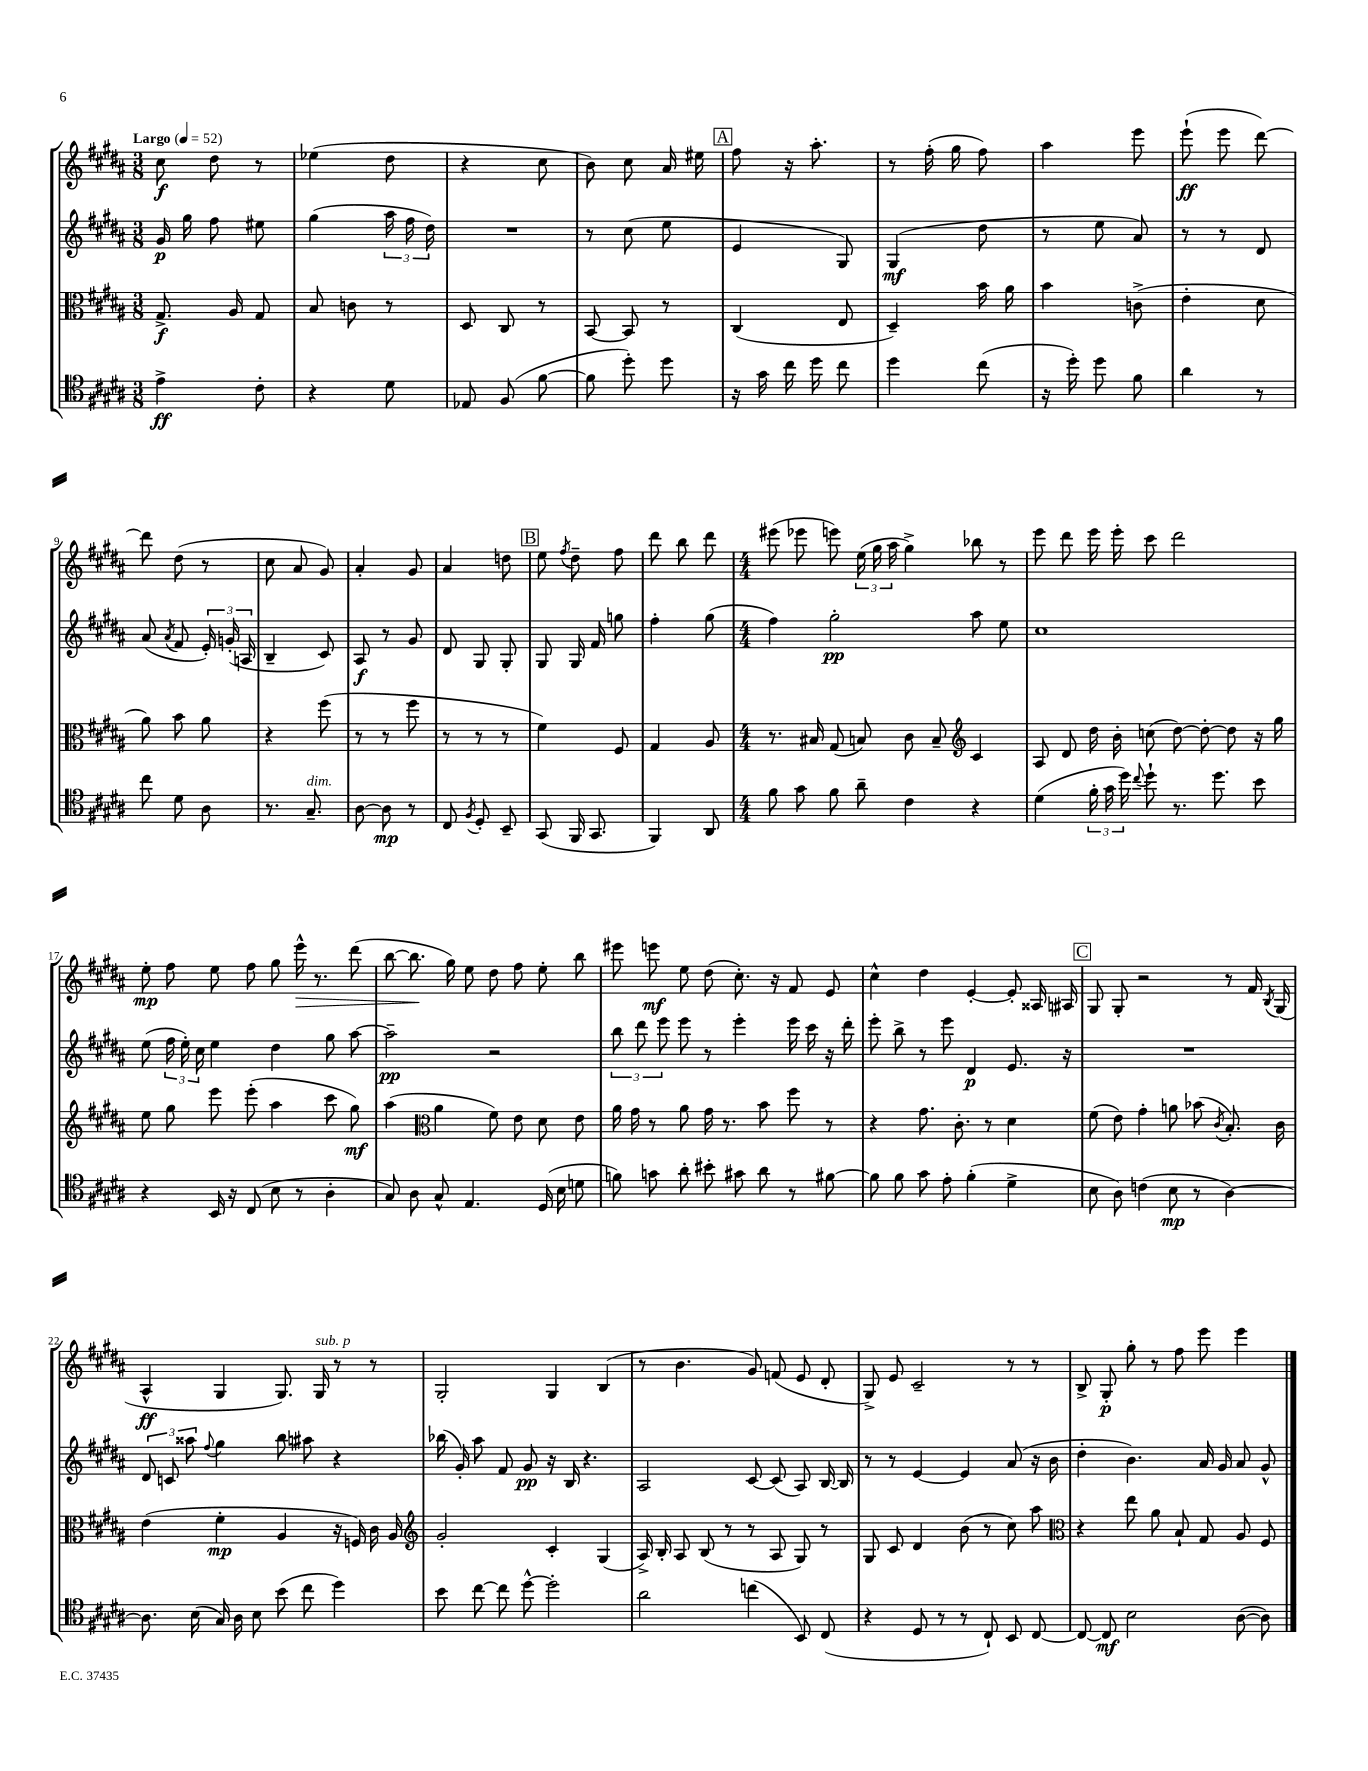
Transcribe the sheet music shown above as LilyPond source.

<<
\new StaffGroup <<
\new Staff = "s0" {
    \clef treble \key b \major \numericTimeSignature \time 3/8 \tempo "Largo" 4 = 52
    \autoBeamOff cis''8\f dis''8 r8 |
    ees''4( dis''8 |
    r4 cis''8 |
    b'8) cis''8 ais'16 eis''16 |
    \mark \markup { \box "A" } fis''8 r16 ais''8.-. |
    r8 fis''16-.( gis''16 fis''8) |
    ais''4 e'''8 |
    e'''8-!\ff( e'''8 dis'''8~) |
    dis'''8 dis''8( r8 |
    cis''8 ais'8 gis'8) |
    ais'4-. gis'8 |
    ais'4 d''8 |
    \mark \markup { \box "B" } e''8 \acciaccatura { fis''8 } dis''8-- fis''8 |
    dis'''8 b''8 dis'''8 |
    \numericTimeSignature \time 4/4 eis'''8( ees'''8 e'''8) \tuplet 3/2 { e''16( gis''16 ais''16 } gis''4->) bes''8 r8 |
    e'''8 dis'''8 e'''16 e'''16-. cis'''8 dis'''2 |
    e''8-.\mp fis''8 e''8 fis''8 gis''8 e'''16-^\> r8. dis'''8( |
    b''8~ b''8.\! gis''16) e''8 dis''8 fis''8 e''8-. b''8 |
    eis'''8 e'''8\mf e''8 dis''8( cis''8.-.) r16 fis'8 e'8 |
    cis''4-^ dis''4 e'4~-. e'8-. aisis16 ais16 |
    \mark \markup { \box "C" } gis8 gis8-. r2 r8 fis'16 \acciaccatura { b8 } gis16( |
    ais4-^\ff gis4 gis8.) gis16^\markup { \italic "sub. p" } r8 r8 |
    gis2-. gis4 b4( |
    r8 b'4. gis'8) f'8( e'8 dis'8-. |
    gis8->) e'8 cis'2-- r8 r8 |
    b8-> gis8-.\p gis''8-. r8 fis''8 e'''8 e'''4 \bar "|." |
}
\new Staff = "s1" {
    \clef treble \key b \major \numericTimeSignature \time 3/8
    \autoBeamOff gis'16\p gis''16 fis''8 eis''8 |
    gis''4( \tuplet 3/2 { ais''16 fis''16 dis''16) } |
    R4. |
    r8 cis''8( e''8 |
    \mark \markup { \box "A" } e'4 gis8) |
    gis4\mf( dis''8 |
    r8 e''8 ais'8) |
    r8 r8 dis'8 |
    ais'8( \acciaccatura { ais'8 } fis'8 \tuplet 3/2 { e'16-.) g'16-.( a16 } |
    b4-- cis'8) |
    ais8\f r8 gis'8 |
    dis'8 gis8 gis8-. |
    \mark \markup { \box "B" } gis8 gis16 fis'16 g''8 |
    fis''4-. gis''8( |
    \numericTimeSignature \time 4/4 fis''4) gis''2-.\pp ais''8 e''8 |
    cis''1 |
    e''8( \tuplet 3/2 { fis''16 e''16-.) cis''16 } e''4 dis''4 gis''8 ais''8~ |
    ais''2--\pp r2 |
    \tuplet 3/2 { b''8 dis'''8 e'''8 } e'''8 r8 e'''4-. e'''16 cis'''16 r16 dis'''16-. |
    e'''8-. b''8-> r8 e'''8 dis'4\p e'8. r16 |
    \mark \markup { \box "C" } R1 |
    \tuplet 3/2 { dis'8 c'8 aisis''8 } \appoggiatura { fis''8 } gis''4 b''8 ais''8 r4 |
    bes''16( gis'16-.) ais''8 fis'8 gis'8\pp r16 b16 r4. |
    ais2 cis'8~ cis'8( ais8) b16~ b16 |
    r8 r8 e'4~ e'4 ais'8( r16 b'16 |
    dis''4-. b'4.) ais'16 gis'16 ais'8 gis'8-^ \bar "|." |
}
\new Staff = "s2" {
    \clef alto \key b \major \numericTimeSignature \time 3/8
    \autoBeamOff gis8.->\f ais16 gis8 |
    b8 c'8 r8 |
    dis8 cis8 r8 |
    b,8~ b,8 r8 |
    \mark \markup { \box "A" } cis4( e8 |
    dis4--) b'16 ais'16 |
    b'4 c'8->( |
    e'4-. dis'8 |
    ais'8) b'8 ais'8 |
    r4 fis''8( |
    r8 r8 fis''8 |
    r8 r8 r8 |
    \mark \markup { \box "B" } fis'4) fis8 |
    gis4 ais8 |
    \numericTimeSignature \time 4/4 r8. bis16 gis8( b8) cis'8 b8-- \clef treble cis'4 |
    ais8 dis'8 dis''16 b'16-. c''8( dis''8~) dis''8~-. dis''8 r16 gis''16 |
    e''8 gis''8 e'''8 e'''8-.( ais''4 cis'''8 gis''8\mf) |
    ais''4( \clef alto ais'4 fis'8) e'8 dis'8 e'8 |
    ais'16 gis'16 r8 ais'8 gis'16 r8. b'8 fis''8 r8 |
    r4 gis'8. cis'8.-. r8 dis'4 |
    \mark \markup { \box "C" } fis'8( e'8) gis'4-. a'8 bes'8( \acciaccatura { cis'8 } b8.-.) cis'16 |
    e'4( fis'4-.\mp ais4 r16 f16) cis'16 ais16 |
    \clef treble gis'2-. cis'4-. gis4( |
    ais16->) b16-. ais8 b8( r8 r8 ais8 gis8) r8 |
    gis8 cis'8 dis'4 b'8( r8 cis''8) ais''8 |
    \clef alto r4 e''8 ais'8 b8-! gis8 ais8 fis8 \bar "|." |
}
\new Staff = "s3" {
    \clef tenor \key b \major \numericTimeSignature \time 3/8
    \autoBeamOff e'4->\ff cis'8-. |
    r4 dis'8 |
    ees8 fis8( fis'8~ |
    fis'8 dis''8-.) dis''8 |
    \mark \markup { \box "A" } r16 gis'16 cis''16 dis''16 cis''8 |
    dis''4 cis''8( |
    r16 dis''16-.) dis''8 fis'8 |
    ais'4 r8 |
    cis''8 dis'8 ais8 |
    r8. gis8.--^\markup { \italic "dim." } |
    ais8~ ais8\mp r8 |
    cis8 \acciaccatura { fis8 } dis8-. b,8-- |
    \mark \markup { \box "B" } gis,8( fis,16 gis,8. |
    fis,4) ais,8 |
    \numericTimeSignature \time 4/4 fis'8 gis'8 fis'8 ais'8-- cis'4 r4 |
    dis'4( \tuplet 3/2 { fis'16-. gis'16 dis''16) } \appoggiatura { cis''8 } dis''8-! r8. dis''8. b'8 |
    r4 b,16 r16 cis8( b8 r8 ais4-. |
    gis8) ais8 gis8-^ e4. dis16( b16 d'8 |
    f'8) g'8 ais'8-. bis'8-. gis'8 ais'8 r8 fis'8~ |
    fis'8 fis'8 gis'8 e'8-. fis'4-.( dis'4-> |
    \mark \markup { \box "C" } b8 ais8) c'4( b8\mp r8 ais4~) |
    ais8. b16( gis16) ais16 b8 b'8( cis''8 dis''4) |
    b'8 cis''8~ cis''8 dis''8~-^ dis''2-. |
    ais'2 c''4( b,8) cis8( |
    r4 dis8 r8 r8 cis8-!) b,8 cis8~ |
    cis8~ cis8\mf b2 ais8~( ais8) \bar "|." |
}
>>
>>
